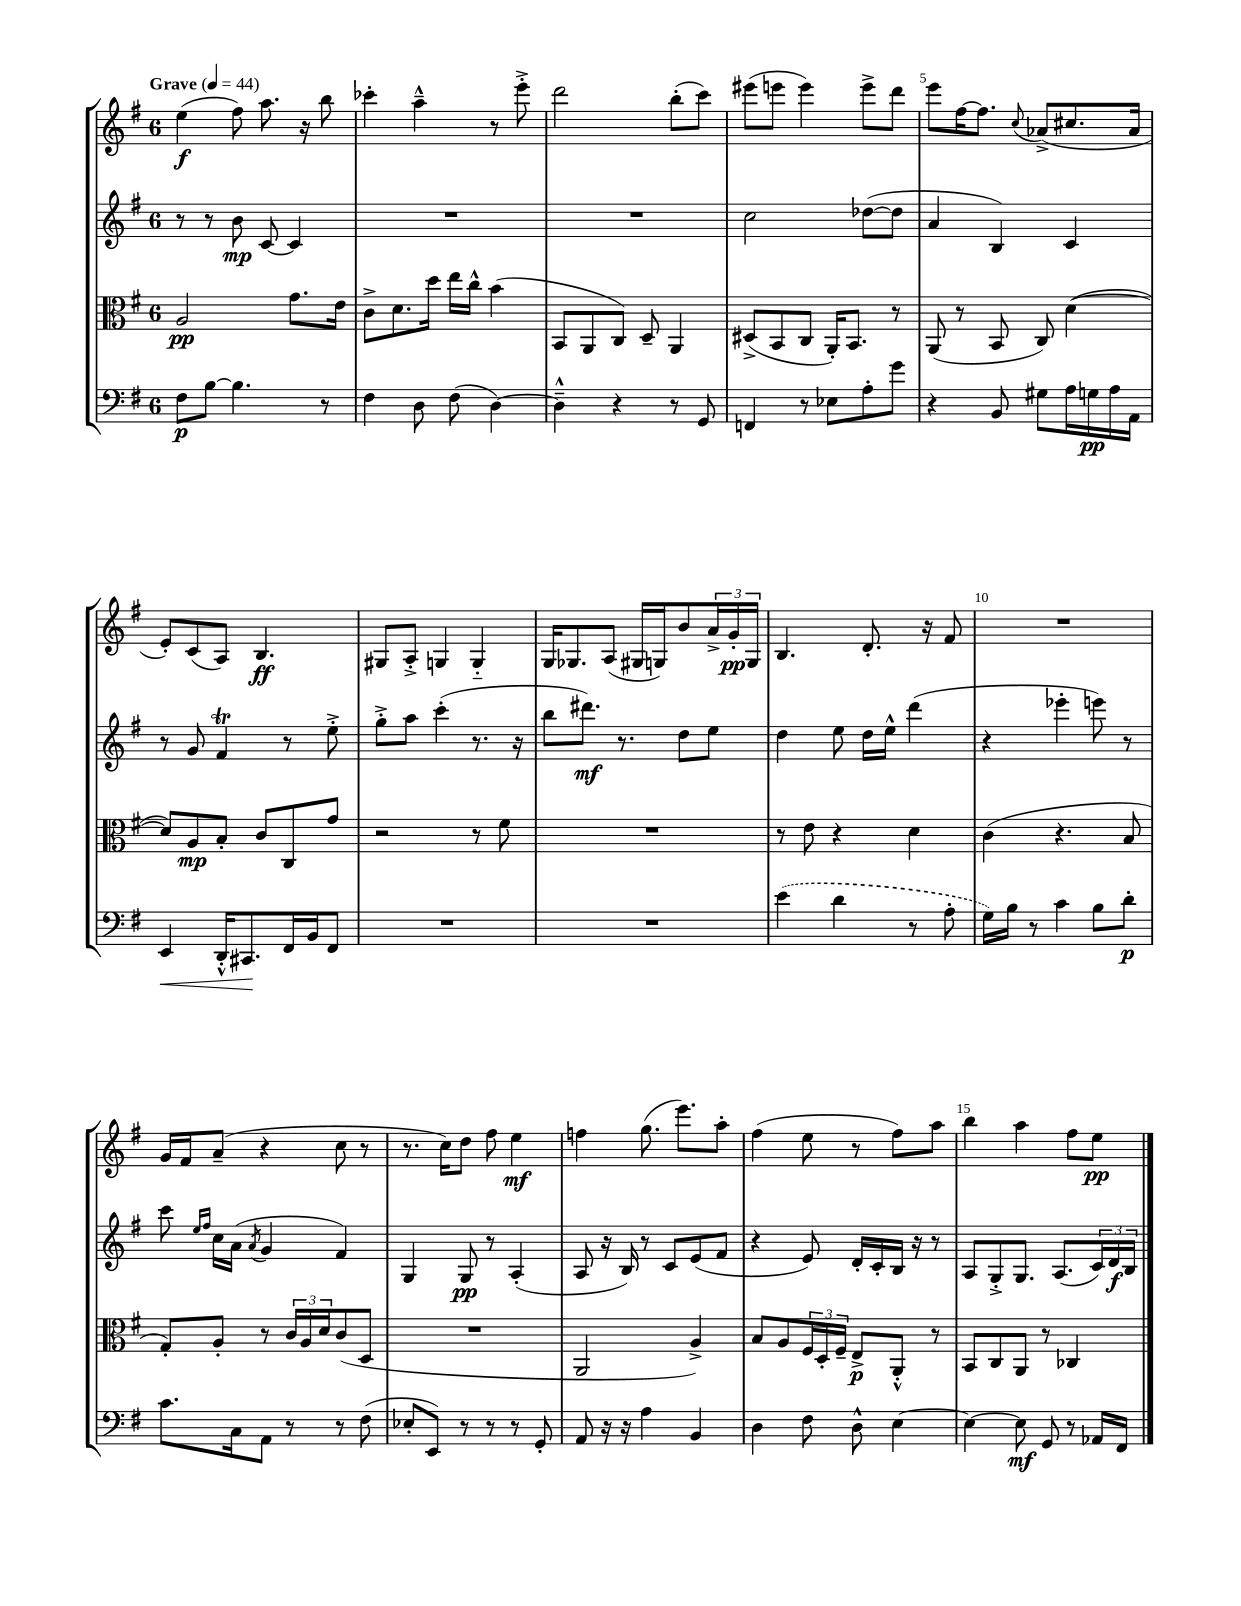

**kern	**kern	**kern	**kern
*staff4	*staff3	*staff2	*staff1
*clefF4	*clefC3	*clefG2	*clefG2
*k[f#]	*k[f#]	*k[f#]	*k[f#]
*M6/8	*M6/8	*M6/8	*M6/8
*MM44	*MM44	*MM44	*MM44
8F#	2A	8r	(4ee
[8B	.	8r	.
4.B]	.	8b	8ff#)
.	.	[8c	8.aa
.	8.g	4c]	.
.	.	.	16r
8r	.	.	8bb
.	16e	.	.
=	=	=	=
4F#	8c^	2.r	4ccc-'
.	8.d	.	.
8D	.	.	4aa~^^
.	16dd	.	.
(8F#	16ee	.	.
.	16cc^^	.	.
[4D)	(4b	.	8r
.	.	.	8eee'^
=	=	=	=
4D~^^]	8BB	2.r	2ddd
.	8AA	.	.
4r	8C)	.	.
.	8D~	.	.
8r	4AA	.	(8bb'
8GG	.	.	8ccc)
=	=	=	=
4FF	(8D#^	2cc	(8eee#
.	8BB	.	8eee
8r	8C	.	4eee)
8E-	16AA')	.	.
.	8.BB	.	.
8A'	.	([8dd-	8eee^
8g	8r	8dd-]	8ddd
=	=	=	=
4r	(8AA	4a	8eee
.	8r	.	[16ff#
.	.	.	8.ff#]
8BB	8BB	4B)	.
.	.	.	8qqcc
8G#	8C)	.	(8a-^
16A	([4d	4c	8.cc#
16G	.	.	.
16A	.	.	.
16AA	.	.	16a-
=	=	=	=
4EE	8d])	8r	8e')
.	8A	8g	(8c
16DD'^^	8B'	4f#	8A)
8.CC#	.	.	.
.	8c	.	4.B
16FF#	8C	8r	.
16BB	.	.	.
8FF#	8g	8ee'^	.
=	=	=	=
2.r	2r	8gg'^	8G#
.	.	8aa	8A'^
.	.	(4ccc'	4G
.	8r	8.r	4G'~
.	8f#	.	.
.	.	16r	.
=	=	=	=
2.r	2.r	8bb	16G
.	.	.	8.G-
.	.	8.ddd#)	.
.	.	.	(8A
.	.	8.r	.
.	.	.	16G#
.	.	.	16G)
.	.	8dd	8b
.	.	8ee	24a^
.	.	.	24g'
.	.	.	24G
=	=	=	=
(4e	8r	4dd	4.B
.	8e	.	.
4d	4r	8ee	.
.	.	16dd	8.d'
.	.	16ee^^	.
8r	4d	(4ddd	.
.	.	.	16r
8A'	.	.	8f#
=	=	=	=
16G)	(4c	4r	2.r
16B	.	.	.
8r	.	.	.
4c	4.r	4eee-'	.
8B	.	8eee)	.
8d'	8B	8r	.
=	=	=	=
8.c	8G')	8ccc	16g
.	.	.	16f#
.	.	16qqee	.
.	.	16qqff#	.
.	8A'	16cc	(8a~
16C	.	(16a	.
.	.	8qa	.
8AA	8r	4g	4r
8r	24c	.	.
.	24A	.	.
.	24d	.	.
8r	(8c	4f#)	8cc
(8F#	8D	.	8r
=	=	=	=
8E-'	2.r	4G	8.r
8EE)	.	.	.
.	.	.	16cc)
8r	.	8G	8dd
8r	.	8r	8ff#
8r	.	(4A'	4ee
8GG'	.	.	.
=	=	=	=
8AA	2AA	8A	4ff
16r	.	16r	.
16r	.	16B)	.
4A	.	8r	(8.gg
.	.	8c	.
.	.	.	8.eee)
4BB	4A^)	(8e	.
.	.	8f#	8aa'
=	=	=	=
4D	8B	4r	(4ff#
.	8A	.	.
8F#	24F#	8e)	8ee
.	24D'	.	.
.	24F#~	.	.
8D^^	8E^	16d'	8r
.	.	16c'	.
[4E	8AA'^^	16B	8ff#)
.	.	16r	.
.	8r	8r	8aa
=	=	=	=
4E_	8BB	8A	4bb
.	8C	8G'^	.
8E]	8AA	8.G	4aa
8GG	8r	.	.
.	.	(8.A	.
8r	4C-	.	8ff#
16AA-	.	24c)	8ee
.	.	24d	.
16FF#	.	.	.
.	.	24B	.
==	==	==	==
*-	*-	*-	*-
